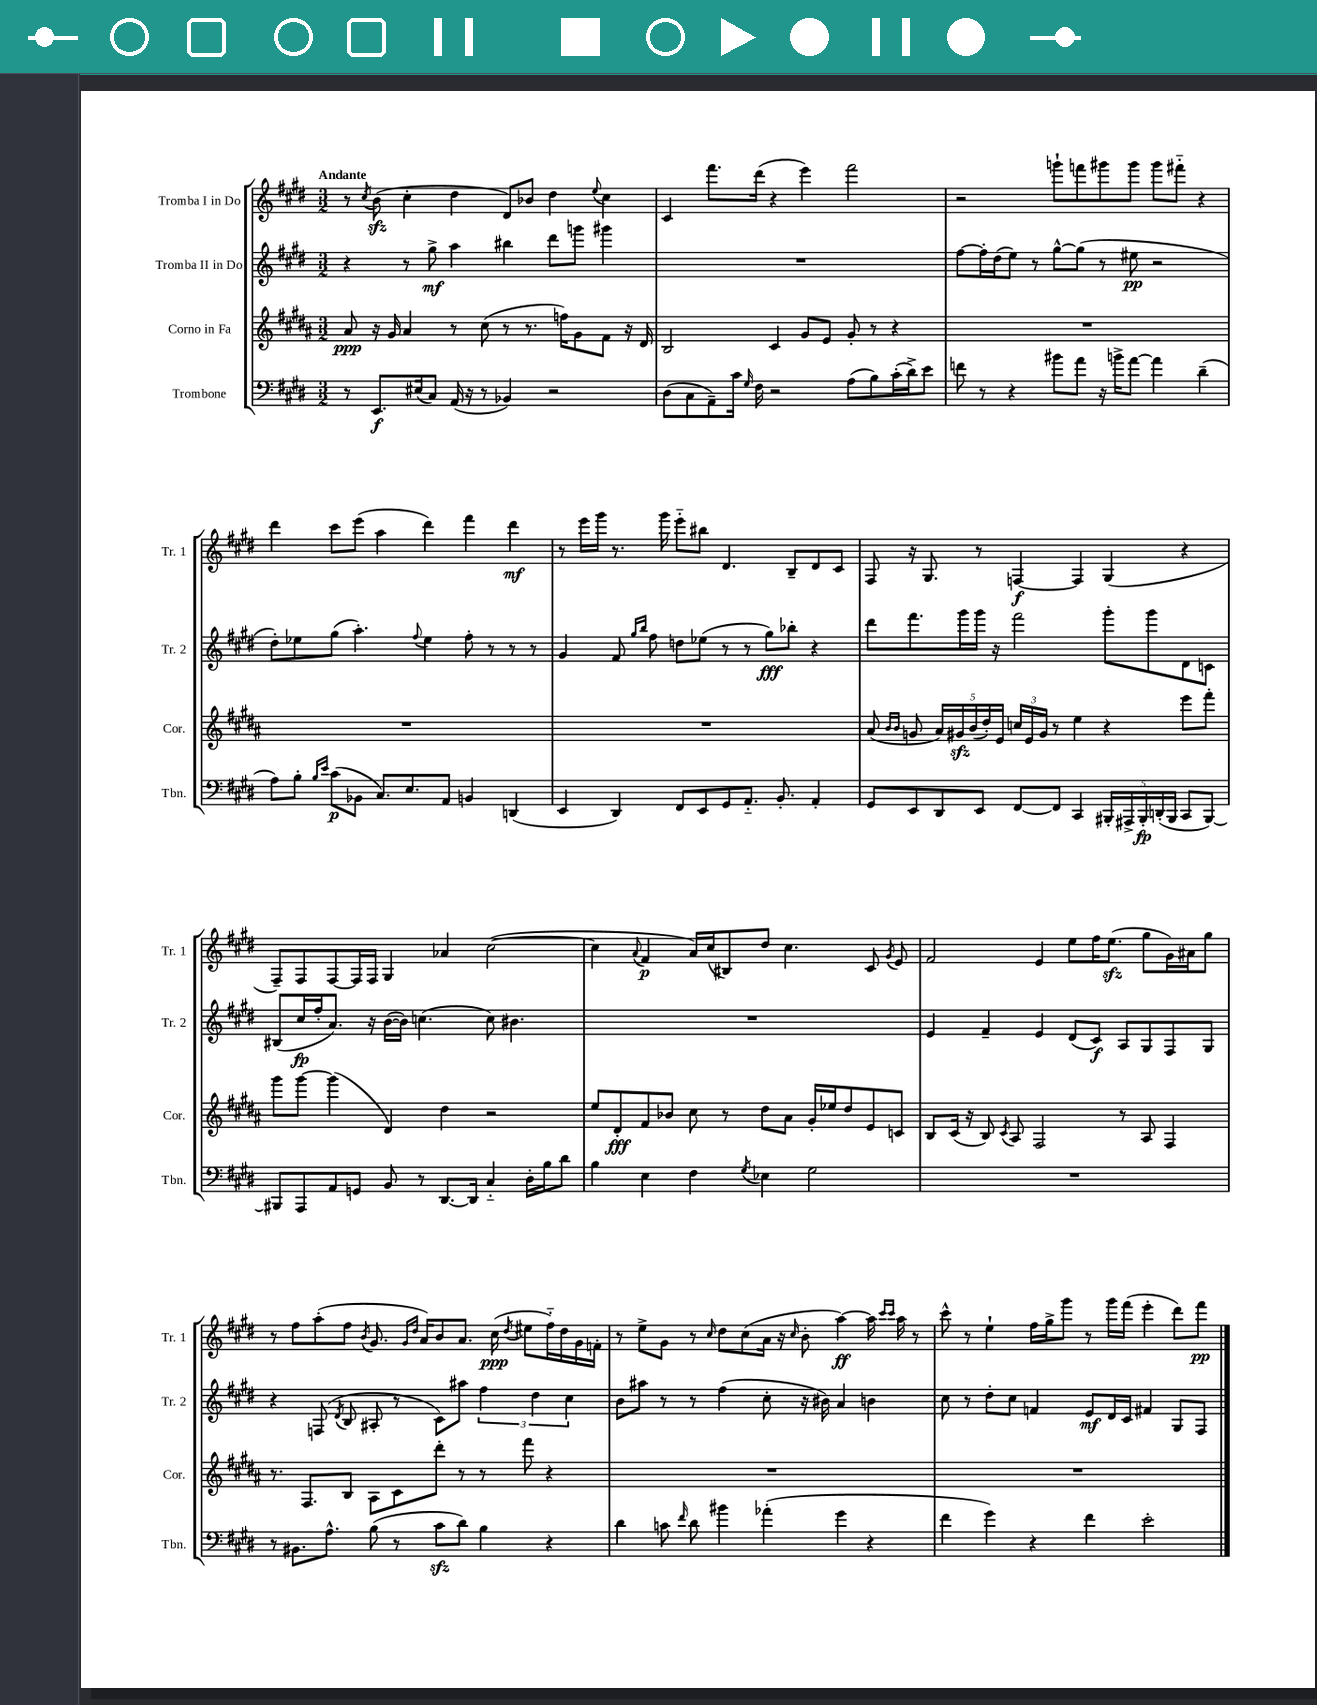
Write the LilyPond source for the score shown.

<<
\new StaffGroup <<
\new Staff = "s0" \with { instrumentName = "Tromba I in Do" shortInstrumentName = "Tr. 1" } {
    \clef treble \key e \major \numericTimeSignature \time 3/2 \tempo "Andante"
    \autoBeamOff r8 \acciaccatura { cis''8 } b'8\sfz( cis''4-. dis''4 dis'8[) bes'8] dis''4 \appoggiatura { e''8 } cis''4 |
    cis'4 fis'''8.[ dis'''16]( r4 e'''4) fis'''2 |
    r2 g'''8[-! f'''8 gis'''8 gis'''8] gis'''8[ fis'''8]-_ r4 |
    dis'''4 cis'''8[ e'''8]( a''4 dis'''4) fis'''4 dis'''4\mf |
    r8 e'''16[ gis'''16] r8. gis'''16 e'''8[-_ bis''8] dis'4. b8[-- dis'8 cis'8] |
    fis8 r16 gis8. r8 f4~\f f4 gis4( r4 |
    fis8[--) fis8 fis8~ fis16 fis16] gis4 aes'4 cis''2~( |
    cis''4 \appoggiatura { a'8 } fis'4\p a'16[) cis''16( bis8) dis''8] cis''4. cis'8 \acciaccatura { gis'8 } e'8 |
    fis'2 e'4 e''8[ fis''16 e''8.]\sfz( gis''8[ gis'16) ais'16 gis''8] |
    r8 fis''8[ a''8-.( fis''8] \acciaccatura { b'8 } gis'8. \grace { gis'16[ dis''16] } a'16[) b'8 a'8.] cis''16\ppp( \acciaccatura { dis''8 } eis''8[ fis''16-_) dis''16 gis'16 f'16]-. |
    r8 e''8[-> gis'8] r8 \grace { cis''16 } dis''8[ cis''8( a'16] r16 \grace { cis''16 } b'8-. a''4~\ff) a''16 \grace { cis'''16[ cis'''16] } a''16 r8 |
    cis'''8-^ r8 e''4-! fis''16[ gis''16-> gis'''8] r8 gis'''16[ fis'''16]( e'''4-. dis'''8[) fis'''8]\pp \bar "|." |
}
\new Staff = "s1" \with { instrumentName = "Tromba II in Do" shortInstrumentName = "Tr. 2" } {
    \clef treble \key e \major \numericTimeSignature \time 3/2
    \autoBeamOff r4 r8 gis''8->\mf a''4 bis''4 dis'''8[ g'''8] gis'''4 |
    R1. |
    fis''8[~ fis''16-. dis''16( e''8]) r8 gis''8[~-^ gis''8]( r8 eis''8\pp r2 |
    dis''8[-.) ees''8 gis''8]( a''4.-.) \appoggiatura { fis''8 } ees''4 fis''8-. r8 r8 r8 |
    gis'4 fis'8 \grace { gis''16[ b''16] } fis''8 d''8[ ees''8]( r8 r8 gis''8[\fff) bes''8]-. r4 |
    dis'''8[ fis'''8. gis'''16 gis'''16] r16 fis'''2 gis'''8[-. gis'''8 dis'8 c'8] |
    bis8[( cis''16\fp fis''16-. a'8.]) r16 b'16[~( b'16]) c''4.( c''8) bis'4. |
    R1. |
    e'4 fis'4-- e'4 dis'8[( cis'8]\f) a8[ gis8 fis8 gis8] |
    r4 f8( \acciaccatura { dis'8 } b8 ais8-. r8 cis'8[) ais''8] \tuplet 3/2 { fis''4 dis''4 cis''4 } |
    b'8[ ais''8] r8 r8 fis''4( cis''8-. r16 bis'16) a'4 b'4 |
    cis''8 r8 dis''8[-. cis''8] f'4 e'8[\mf dis'16 cis'16] fis'4 gis8[ fis8] \bar "|." |
}
\new Staff = "s2" \with { instrumentName = "Corno in Fa" shortInstrumentName = "Cor." } {
    \clef treble \key b \major \numericTimeSignature \time 3/2
    \autoBeamOff ais'8\ppp r16 gis'16 ais'4 r8 cis''8( r8 r8. f''16[) gis'8 fis'8] r16 dis'16 |
    b2 cis'4 gis'8[ e'8] gis'8-. r8 r4 |
    R1. |
    R1. |
    R1. |
    ais'8( \grace { b'16[ b'16] } g'8 \tuplet 5/4 { ais'16[) gis'16\sfz b'16( dis''16-.) e'16] } \tuplet 3/2 { c''16[ e'16 gis'16] } r8 e''4 r4 e'''8[ fis'''8]-. |
    gis'''8[ gis'''8]~ gis'''4( dis'4) dis''4 r2 |
    e''8[ dis'8-.\fff fis'8 bes'8] cis''8 r8 dis''8[ ais'8] gis'16[-. ees''16 dis''8 e'8 c'8] |
    b8[ cis'16]( r16 b8) \acciaccatura { cis'8 } ais8 fis2 r8 ais8 fis4 |
    r8. fis8.[ b8] ais8[ cis'8 dis'''8]-. r8 r8 fis'''8 r4 |
    R1. |
    R1. \bar "|." |
}
\new Staff = "s3" \with { instrumentName = "Trombone" shortInstrumentName = "Tbn." } {
    \clef bass \key e \major \numericTimeSignature \time 3/2
    \autoBeamOff r8 e,8.[\f eis16( cis8]) a,16( r16 r8 bes,4) r2 |
    dis8[( cis8 a,8--) cis'16] \grace { gis16 } fis16 r2 a8[( b8) cis'16-.( dis'16->) e'8] |
    f'8 r8 r4 bis'8[ a'8] r16 b'16[-> a'8]~ a'4 dis'4--( |
    a8[) b8]-. \grace { b16[ e'16] } cis'8[\p( bes,8] cis8.[) e8. a,8] b,4 d,4( |
    e,4 dis,4) fis,8[ e,8 gis,8 a,8.]-_ b,8.-. a,4-. |
    gis,8[ e,8 dis,8 e,8] fis,8[~ fis,8] cis,4 \tuplet 5/4 { bis,,16[-. ais,,16-> bis,,16-.\fp d,16-.( bis,,16] } cis,8[ bis,,8]~) |
    bis,,8[ a,,8 a,8 g,8] b,8 r8 dis,8.[~ dis,16] cis4-_ dis16[-. b16 dis'8] |
    b4 e4 fis4 \acciaccatura { gis8 } ees4 gis2 |
    R1. |
    r8 bis,8.[ a8.]-^ b8( r8 cis'8[\sfz dis'8]) b4 r4 |
    dis'4 c'8 \grace { fis'16 } dis'8 bis'4 aes'4-.( gis'4 r4 |
    fis'4 gis'4) r4 fis'4 e'2-. \bar "|." |
}
>>
>>
\layout { \context { \Score \remove "Bar_number_engraver" } }
